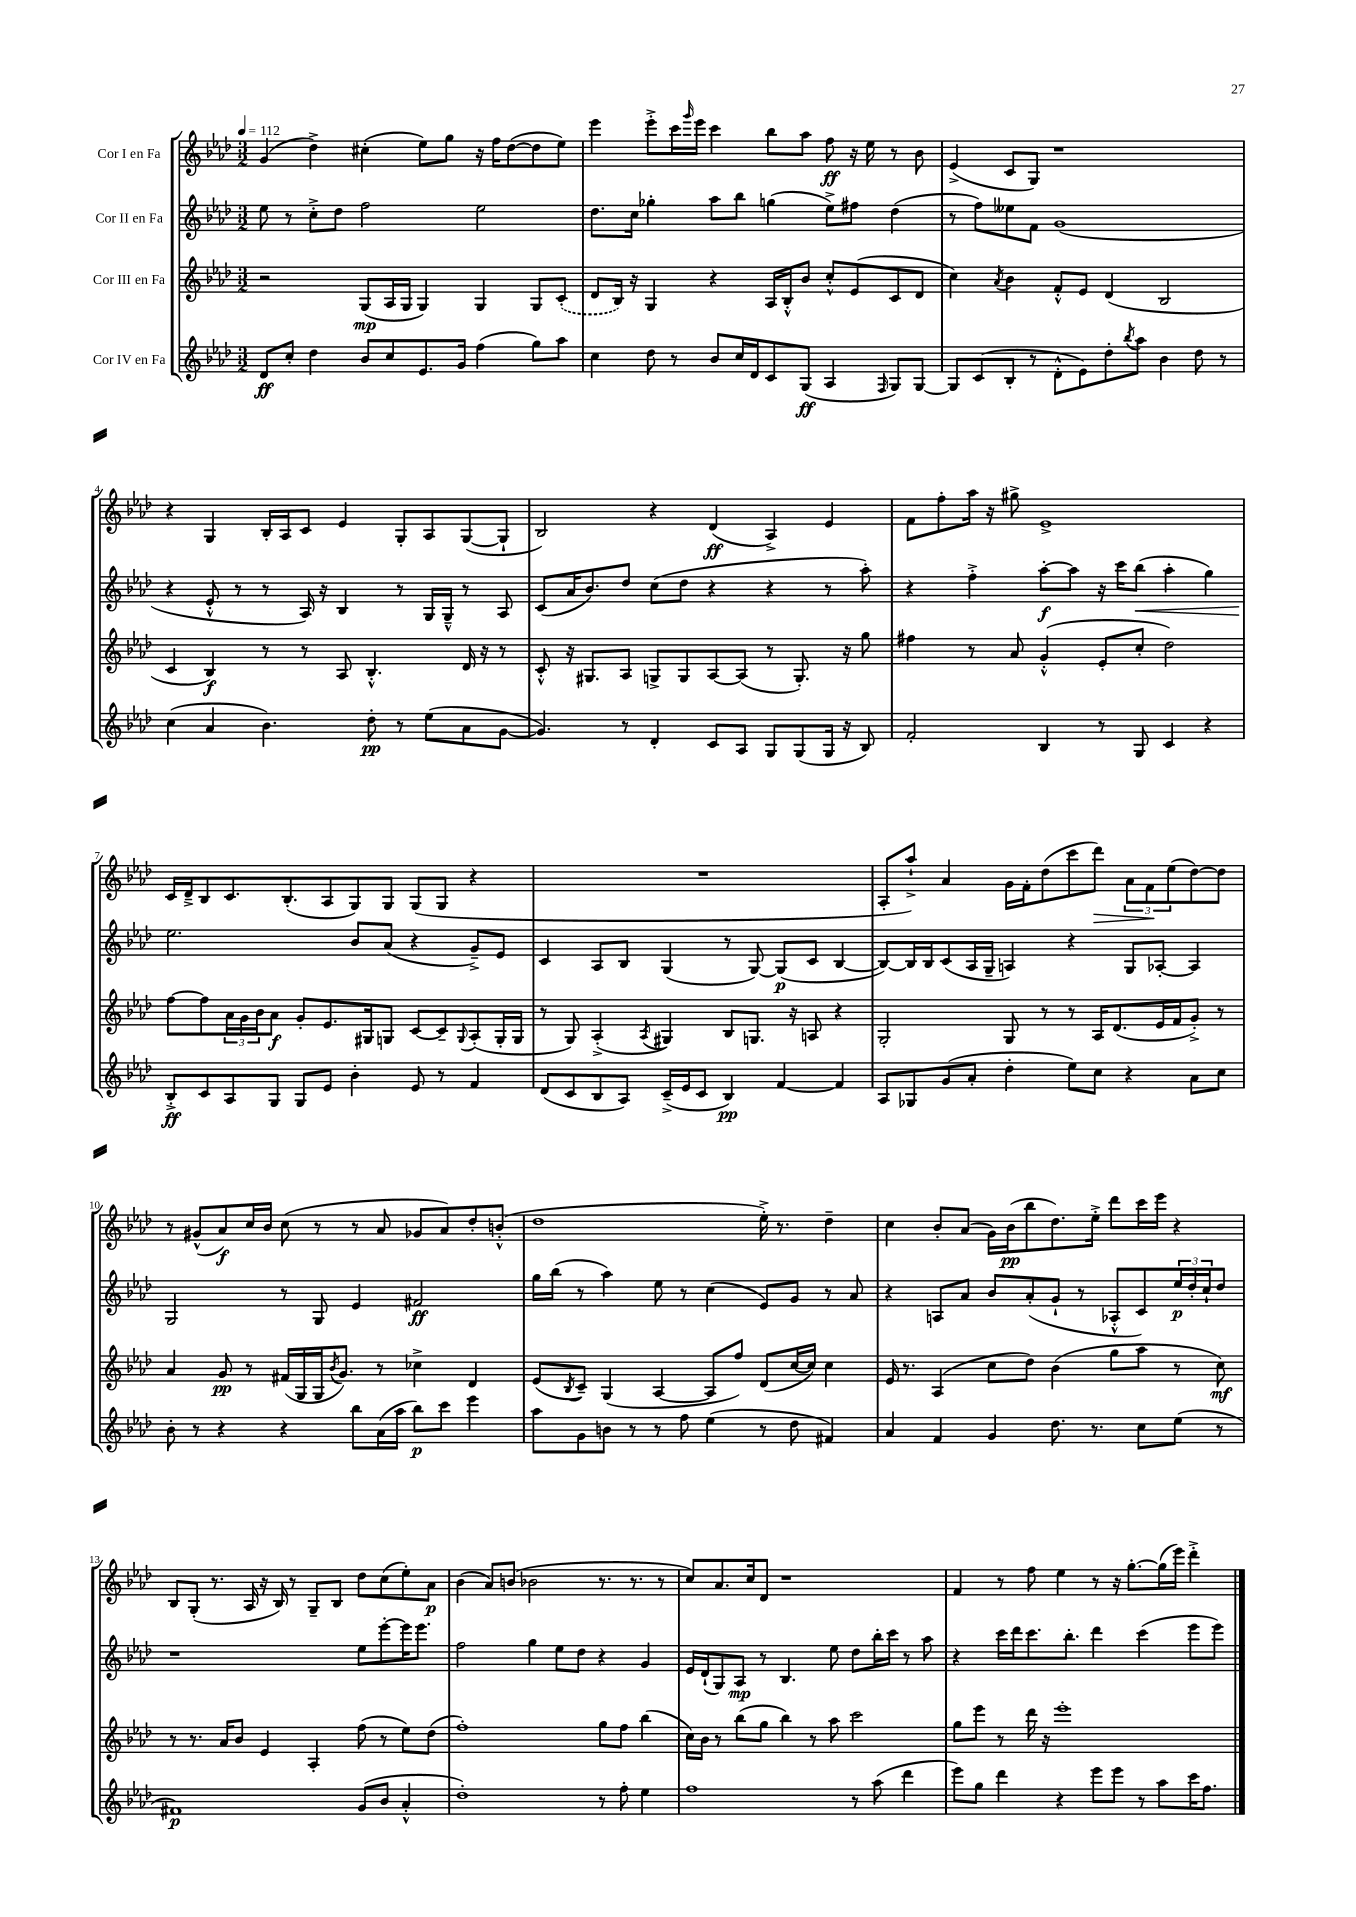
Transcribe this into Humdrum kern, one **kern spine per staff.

**kern	**kern	**kern	**kern
*staff4	*staff3	*staff2	*staff1
*clefG2	*clefG2	*clefG2	*clefG2
*k[b-e-a-d-]	*k[b-e-a-d-]	*k[b-e-a-d-]	*k[b-e-a-d-]
*M3/2	*M3/2	*M3/2	*M3/2
*MM112	*MM112	*MM112	*MM112
8d-	2r	8ee-	(4g
8cc'	.	8r	.
4dd-	.	8cc'^	4dd-^)
.	.	8dd-	.
8b-	(8G	2ff	(4cc#'
8cc	16A-	.	.
.	16G	.	.
8.e-	4G)	.	8ee-)
.	.	.	8gg
16g	.	.	.
(4ff	4G	2ee-	16r
.	.	.	16ff
.	.	.	([8dd-
8gg)	8G	.	8dd-]
8aa-	(8c'	.	8ee-)
=	=	=	=
4cc	8d-	8.dd-	4eee-
.	16B-)	.	.
.	16r	16cc	.
8dd-	4G	4gg-'	8eee-'^
8r	.	.	16ccc
.	.	.	16qqggg
.	.	.	16eee-
8b-	4r	8aa-	4ccc
16cc	.	8bb-	.
16d-	.	.	.
8c	16A-	(4gg	8bb-
.	16B-'^^	.	.
(8G	8b-	.	8aa-
4A-	8cc'^^	8ee-^)	8ff
.	(8e-	8ff#	16r
.	.	.	16ee-
16qqF	.	.	.
8G)	8c	(4dd-	8r
[8G	8d-	.	8b-
=	=	=	=
8G]	4cc)	8r	(4e-^
(8c	.	8ff)	.
.	8qa-	.	.
8B-'	4b-	8ee--	8c
8r	.	8f	8G)
8d-'^^	8f'^^	(1g	1r
8e-)	8e-	.	.
8dd-'	(4d-	.	.
8qbb-	.	.	.
8aa-	.	.	.
4b-	2B-	.	.
8dd-	.	.	.
8r	.	.	.
=	=	=	=
(4cc	4c	4r	4r
4a-	4B-)	8e-'^^	4G
.	.	8r	.
4.b-)	8r	8r	16B-'
.	.	.	16A-
.	8r	16A-)	8c
.	.	16r	.
.	8A-	4B-	4e-
8dd-'	4.B-'^^	.	.
8r	.	8r	8G'
(8ee-	.	16G	8A-
.	.	16G~^^	.
8a-	16d-	8r	([8G
.	16r	.	.
[8g	8r	8A-	8G`]
=	=	=	=
4.g])	8c'^^	(8c	2B-)
.	16r	16a-	.
.	8.G#	8.b-)	.
8r	8A-	8dd-	.
4d-'	8G^	(8cc	4r
.	8G	8dd-	.
8c	[8A-	4r	(4d-
8A-	(8A-]	.	.
8G	8r	4r	4A-^)
(8G	8.G')	.	.
16G	.	8r	4e-
16r	16r	.	.
8B-)	8gg	8aa-')	.
=	=	=	=
2f'	4ff#	4r	8f
.	.	.	8ff'
.	8r	4ff'^	16aa-
.	.	.	16r
.	8a-	.	8gg#^
4B-	(4g'^^	[8aa-'	1e-^
.	.	8aa-]	.
8r	8e-'	16r	.
.	.	16ccc	.
8G	8cc'	(8bb-	.
4c	2dd-)	4aa-'	.
4r	.	4gg)	.
=	=	=	=
8B-'^	[8ff	2.ee-	16c
.	.	.	16d-~^
8c	8ff]	.	8B-
8A-	24a-	.	8.c
.	24g	.	.
.	24b-	.	.
8G	8a-	.	.
.	.	.	(8.B-'
8G	8g'	.	.
8e-	8.e-	.	8A-
4b-'	.	8b-	8G)
.	16G#	.	.
.	8G	(8a-	8G
8e-	[8c	4r	(8G
8r	8c~]	.	8G
.	8qqG	.	.
4f	(8A-'	8g~^)	4r
.	16G'	8e-	.
.	16G	.	.
=	=	=	=
(8d-	8r	4c	1.r
8c	8G)	.	.
8B-	(4A-'^	8A-	.
8A-)	.	8B-	.
.	8qA-	.	.
(16c~^	4G#)	(4G	.
16e-	.	.	.
8c	.	.	.
4B-)	8B-	8r	.
.	8.G	[8G)	.
[4f	.	(8G]	.
.	16r	.	.
.	8A	8c	.
4f]	4r	[4B-	.
=	=	=	=
8A-	2G'	8B-_)	8A-'
8G-	.	16B-]	8aa-`^)
.	.	16B-	.
(8g	.	(8c	4a-
8a-'	.	16A-	.
.	.	16G~	.
4dd-'	8G	4A)	16g
.	.	.	16f'
.	8r	.	(8dd-
8ee-)	8r	4r	8ccc
8cc	16A-	.	8ddd-)
.	(8.d-	.	.
4r	.	8G	12a-
.	.	.	12f
.	16e-	[8A-'	.
.	.	.	(12ee-
.	16f	.	.
8a-	8g'^)	4A-]	[8dd-)
8cc	8r	.	8dd-]
=	=	=	=
8b-'	4a-	2G	8r
8r	.	.	(8g#^^
4r	8g	.	8a-)
.	8r	.	16cc
.	.	.	16b-
4r	(16f#	8r	(8cc
.	16G	.	.
.	16G	8G	8r
.	8qb-	.	.
.	8.g)	.	.
8bb-	.	4e-	8r
(16a-	8r	.	8a-
16aa-	.	.	.
8bb-)	4cc-^	2f#	8g-
8ccc	.	.	8a-)
4eee-	4d-	.	8dd-'
.	.	.	(8b'^^
=	=	=	=
8aa-	(8e-	16gg	1dd-
.	.	(16bb-	.
.	8qB-	.	.
8g	8c~)	8r	.
8b	(4G	4aa-)	.
8r	.	.	.
8r	[4A-	8ee-	.
8ff	.	8r	.
(4ee-	8A-]	(4cc	.
.	8ff)	.	.
8r	(8d-	8e-)	16ee-'^)
.	.	.	8.r
8dd-	[16cc	8g	.
.	16cc])	.	.
4f#)	4cc	8r	4dd-~
.	.	8a-	.
=	=	=	=
4a-	16e-	4r	4cc
.	8.r	.	.
4f	(4A-	8A	8b-'
.	.	8a-	(8a-
4g	8cc	8b-	16g)
.	.	.	(16b-
.	8dd-)	(8a-'	8bb-
8.dd-	(4b-	8g`	8.dd-)
.	.	8r	.
8.r	.	.	16ee-'^
.	8gg	8A-'^^	8ddd-
8cc	8aa-	8c)	16ccc
.	.	.	16eee-
(8ee-	8r	24ee-	4r
.	.	24dd-'	.
.	.	24cc`	.
8r	8cc)	8dd-	.
=	=	=	=
1f#)	8r	1r	8B-
.	8.r	.	(8G'
.	.	.	8.r
.	16a-	.	.
.	8b-	.	.
.	.	.	16A-
.	4e-	.	16r
.	.	.	16B-)
.	.	.	8r
.	4A-'	.	8G~
.	.	.	8B-
(8g	(8ff	8ee-	8dd-
8b-	8r	[8eee-'	(8cc
4a-'^^	8ee-)	16eee-]	8ee-')
.	.	8.eee-	.
.	(8dd-	.	8a-
=	=	=	=
1dd-')	1ff')	2ff	(4b-
.	.	.	8a-)
.	.	.	(8b
.	.	4gg	2b-
.	.	8ee-	.
.	.	8dd-	.
8r	8gg	4r	8.r
8ff'	8ff	.	.
.	.	.	8.r
4ee-	(4bb-	4g	.
.	.	.	8r
=	=	=	=
1ff	16cc)	16e-	8cc)
.	16b-	(16d-`	.
.	8r	8G)	8.a-
.	(8bb-	8A-	.
.	.	.	16cc
.	8gg	8r	8d-
.	4bb-)	4.B-	1r
.	8r	.	.
.	8aa-	8ee-	.
8r	2ccc	8dd-	.
(8aa-	.	16bb-'	.
.	.	16ccc	.
4ddd-	.	8r	.
.	.	8aa-	.
=	=	=	=
8eee-)	8gg	4r	4f
8gg	8eee-	.	.
4ddd-	8r	16ccc	8r
.	.	16ddd-	.
.	16ddd-	8.ccc	8ff
.	16r	.	.
4r	1eee-'	.	4ee-
.	.	8.bb-'	.
8eee-	.	4ddd-	8r
8eee-	.	.	16r
.	.	.	[8.gg'
8r	.	(4ccc	.
8aa-	.	.	(16gg]
.	.	.	16eee-)
16ccc	.	8eee-	4ddd-'^
8.ff	.	.	.
.	.	8eee-)	.
==	==	==	==
*-	*-	*-	*-
